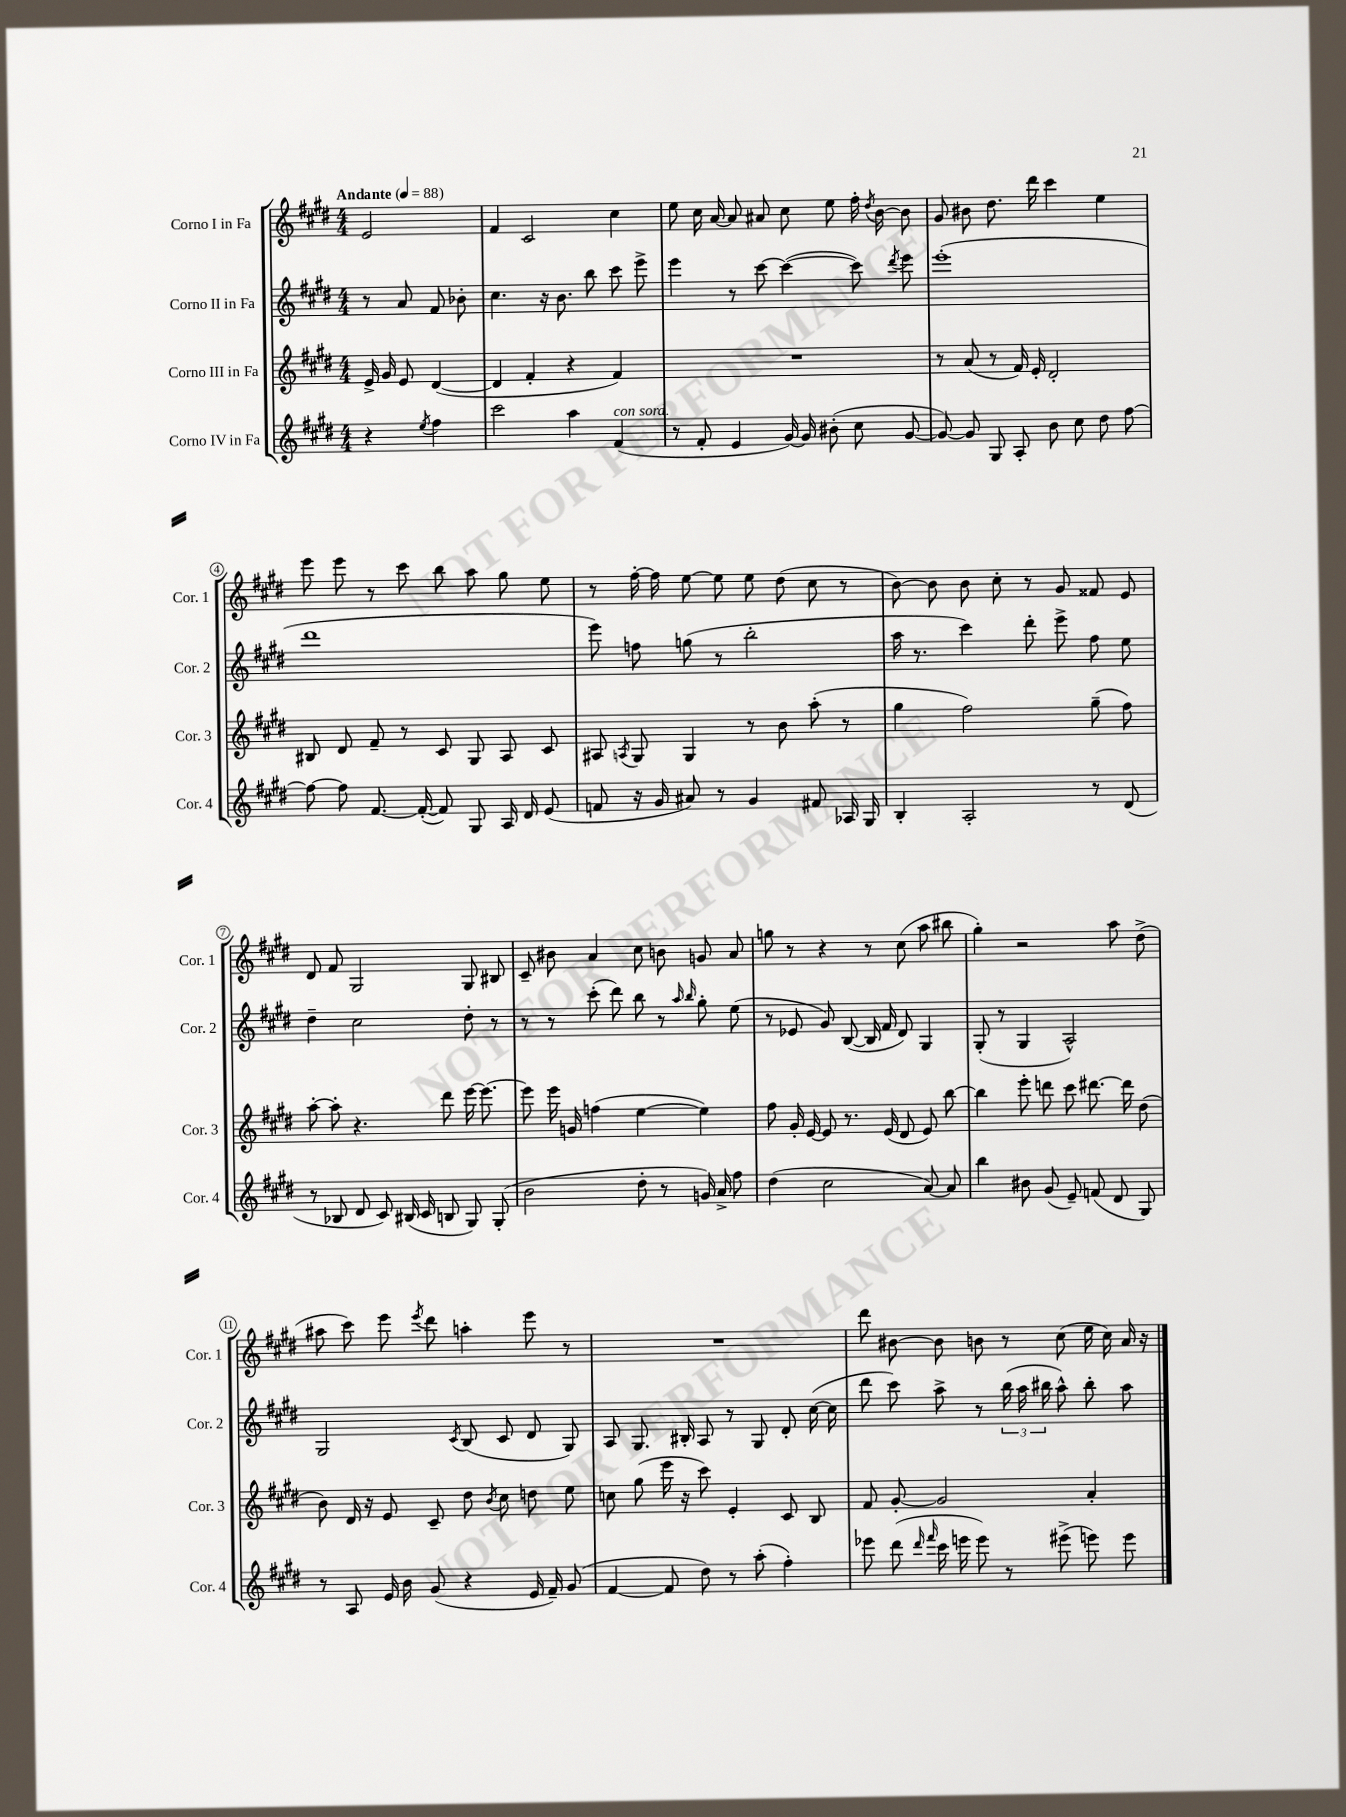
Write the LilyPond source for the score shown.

<<
\new StaffGroup <<
\new Staff = "s0" \with { instrumentName = "Corno I in Fa" shortInstrumentName = "Cor. 1" } {
    \clef treble \key e \major \numericTimeSignature \time 4/4 \partial 2 \tempo "Andante" 4 = 88
    \autoBeamOff e'2 |
    fis'4 cis'2 cis''4 |
    e''8 cis''16 a'16~ a'8 ais'8 cis''8 e''8 fis''16-. \acciaccatura { dis''8 } b'16~ b'8 |
    gis'8 bis'8 dis''8. dis'''16 cis'''4 e''4 |
    e'''8 e'''8 r8 cis'''8 b''8 a''8 gis''8 e''8 |
    r8 fis''16~-. fis''16 e''8~ e''8 e''8 dis''8( cis''8 r8 |
    b'8~) b'8 b'8 cis''8-. r8 gis'8 fisis'8 e'8 |
    dis'8 fis'8 gis2 gis8 bis8 |
    cis'8-- bis'8 a'4 cis''8 b'8 g'8 a'8 |
    g''8 r8 r4 r8 cis''8( a''8 bis''8 |
    gis''4-.) r2 a''8 dis''8->( |
    ais''8 cis'''8) e'''8 \acciaccatura { e'''8 } dis'''8 a''4-. e'''8 r8 |
    R1 |
    dis'''8 bis'8~ bis'8 b'8 r8 cis''8( e''16 cis''16) a'16 r16 \bar "|." |
}
\new Staff = "s1" \with { instrumentName = "Corno II in Fa" shortInstrumentName = "Cor. 2" } {
    \clef treble \key e \major \numericTimeSignature \time 4/4 \partial 2
    \autoBeamOff r8 a'8 fis'8 bes'8-. |
    cis''4. r16 b'8. b''8 cis'''8 e'''8-> |
    e'''4 r8 cis'''8~ cis'''4~( cis'''8) \acciaccatura { dis'''8 } e'''8 |
    e'''1-.( |
    dis'''1 |
    e'''8) f''8 g''8( r8 b''2-. |
    a''16 r8. cis'''4) dis'''8-. e'''8-> fis''8 e''8 |
    dis''4-- cis''2 dis''8-. r8 |
    r8 r8 cis'''8-.( dis'''8) b''8 r8 \grace { a''16 b''16 } gis''8-. e''8( |
    r8 ees'8 gis'8) b8~( b16 fis'16 dis'8) gis4 |
    gis8-.( r8 gis4 a2-^) |
    gis2 \acciaccatura { cis'8 } b8( cis'8 dis'8 gis8) |
    a8 gis8. bis16-. a8 r8 gis8 dis'8-. cis''16~( cis''16 |
    dis'''8 cis'''8) a''8-> r8 \tuplet 3/2 { b''16( a''16 bis''16 } a''8-^) bis''8-. a''8 \bar "|." |
}
\new Staff = "s2" \with { instrumentName = "Corno III in Fa" shortInstrumentName = "Cor. 3" } {
    \clef treble \key e \major \numericTimeSignature \time 4/4 \partial 2
    \autoBeamOff e'16-> gis'16 e'8 dis'4~( |
    dis'4 fis'4-. r4 fis'4) |
    R1 |
    r8 a'8( r8 fis'16) e'16-. dis'2-. |
    bis8 dis'8 fis'8-- r8 cis'8 gis8 a8 cis'8 |
    ais8 \acciaccatura { a8 } gis8 gis4 r8 b'8 a''8-.( r8 |
    gis''4 fis''2) gis''8--( fis''8) |
    a''8~-. a''8-. r4. dis'''8 e'''16~ e'''8.~ |
    e'''8 e'''16 g'16 f''4( e''4~ e''4) |
    fis''8 gis'16-. e'16~ e'8 r8. e'16( dis'8 e'8) b''8~ |
    b''4 e'''8-. d'''8 cis'''8 dis'''8.~ dis'''16 dis''8( |
    b'8) dis'16 r16 e'8 cis'8-- dis''8 \acciaccatura { b'8 } cis''8 d''8 e''8 |
    c''8 gis''8( e'''16 r16 cis'''8) e'4-. cis'8 b8 |
    fis'8 gis'8~-. gis'2 a'4-. \bar "|." |
}
\new Staff = "s3" \with { instrumentName = "Corno IV in Fa" shortInstrumentName = "Cor. 4" } {
    \clef treble \key e \major \numericTimeSignature \time 4/4 \partial 2
    \autoBeamOff r4 \acciaccatura { e''8 } fis''4 |
    cis'''2 a''4 fis'4^\markup { \italic "con sord." }( |
    r8 fis'8-. e'4 gis'16~) gis'16 bis'8-.( cis''8 gis'8~ |
    gis'8~) gis'8 gis8 a8-. b'8 cis''8 dis''8 fis''8~ |
    fis''8~ fis''8 fis'8.~ fis'16~-.( fis'8) gis8 a16 dis'16 e'8( |
    f'8 r16 gis'16 ais'8) r8 gis'4 fis'8 aes16 gis16 |
    b4-. a2-. r8 dis'8( |
    r8 bes8 dis'8 cis'8) bis16( cis'16 b8 gis8) gis8-.( |
    b'2 dis''8-. r8 g'16) a'16-> fis''8 |
    dis''4( cis''2 a'8~) a'8 |
    b''4 bis'8 gis'8( e'8--) f'8( dis'8 gis8) |
    r8 a8 e'16 b'16 gis'8( r4 e'16 fis'16--) gis'8( |
    fis'4~ fis'8 dis''8) r8 a''8-.( fis''4-.) |
    ees'''8 dis'''8( \grace { dis'''16 fis'''16 } cis'''16 e'''16 e'''8) r8 eis'''8->( e'''8) e'''8 \bar "|." |
}
>>
>>
\layout { \context { \Score \override BarNumber.stencil = #(make-stencil-circler 0.1 0.3 ly:text-interface::print) } }
